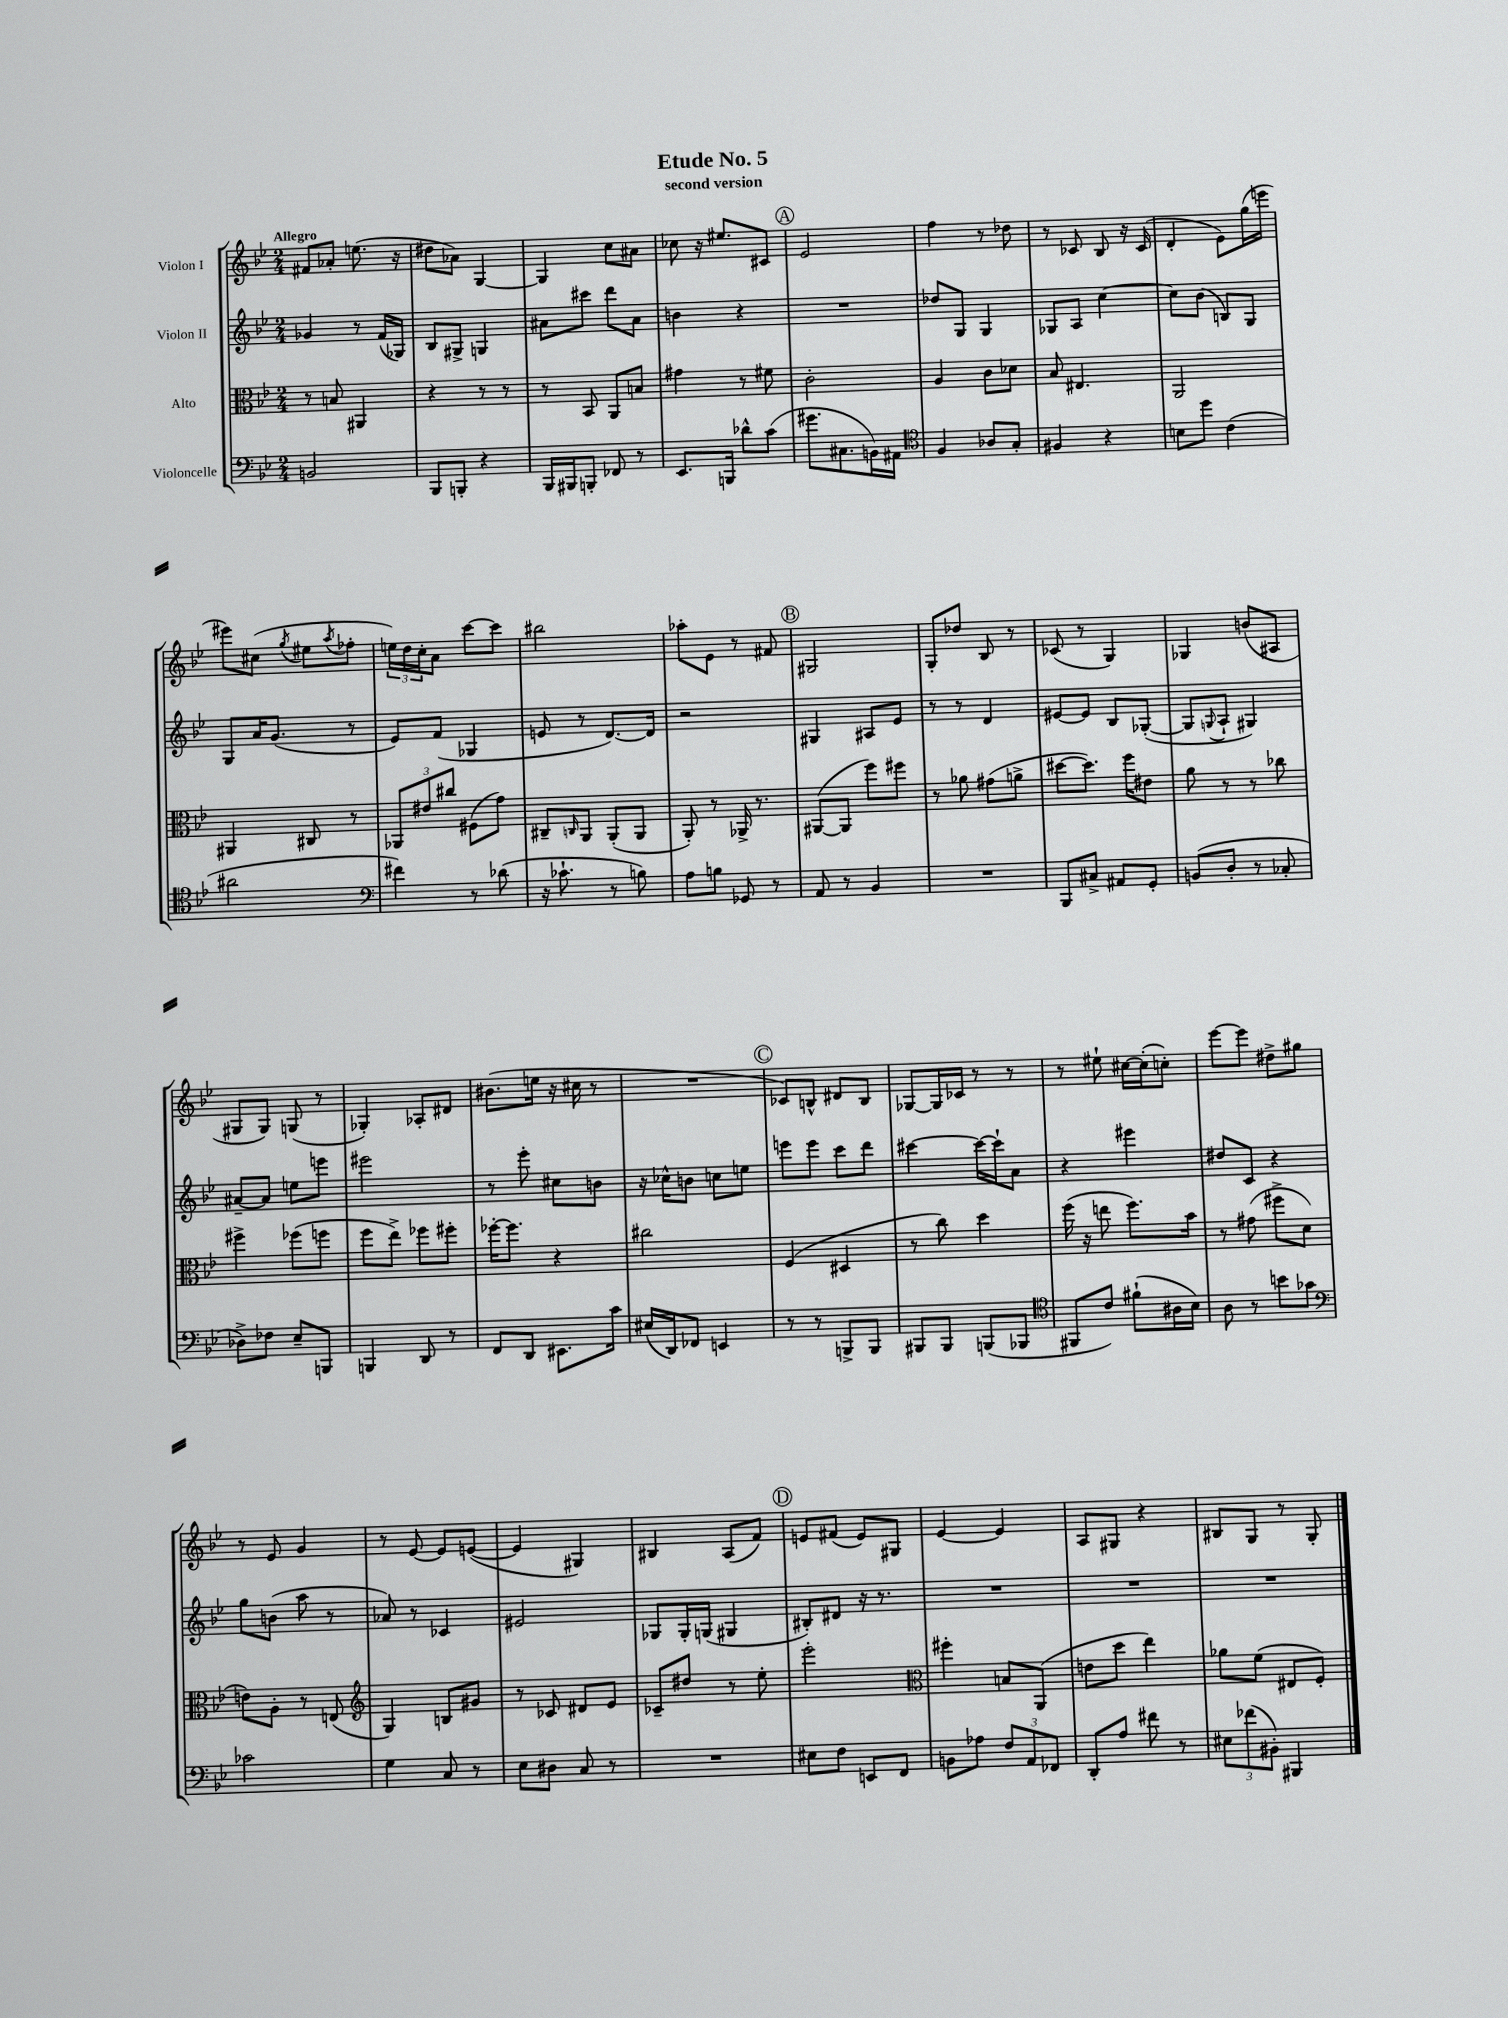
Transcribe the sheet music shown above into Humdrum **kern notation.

**kern	**kern	**kern	**kern
*staff4	*staff3	*staff2	*staff1
*clefF4	*clefC3	*clefG2	*clefG2
*k[b-e-]	*k[b-e-]	*k[b-e-]	*k[b-e-]
*M2/4	*M2/4	*M2/4	*M2/4
2BB	8r	4g-	8f#
.	8B	.	8a-'
.	4AA#	8r	(8.ee
.	.	(16f	.
.	.	16G-)	16r
=	=	=	=
8BBB-	4r	8B-	8dd#
8BBB'	.	8G#^	8a-)
4r	8r	4G	[4G
.	8r	.	.
=	=	=	=
16BBB-	8r	8a#	4G]
16BBB#	.	.	.
8BBB'	8BB-	8ccc#	.
8FF-	8AA	8ddd	8cc
8r	8B	8a#	8a#
=	=	=	=
8.EE-	4g#	4b	8cc-
.	.	.	16r
16BBB	.	.	8.ee#
8d-^^	8r	4r	.
(8c	8f#	.	8c#
=	=	=	=
8.g#	2c'	2r	2e-
8.C#	.	.	.
16BB)	.	.	.
16AA#	.	.	.
=	=	=	=
*clefC4	*	*	*
4F	4A	8dd-	4ff
.	.	8G	.
8A-	8c	4G	8r
8G'	8d-	.	8dd-
=	=	=	=
4F#	8B-	8G-	8r
.	4.E#	8A	8c-
4r	.	[4cc	8B-
.	.	.	16r
.	.	.	(16c-
=	=	=	=
8B	2AA	8cc]	4d'
8dd	.	(8b-	.
(4c	.	8B)	8e-)
.	.	8G	(16gg
.	.	.	16eee
=	=	=	=
2a#	4AA#	8G	8eee#)
.	.	16a	(8cc#
.	.	(8.g	.
.	.	.	8qgg
.	8C#	.	8ee#
.	.	.	8qaa
.	8r	8r	8ff-'
=	=	=	=
*clefF4	*	*	*
4f#)	12AA-	8e-)	24ee)
.	.	.	24dd
.	12e#	.	24cc'
.	.	(8f	8a
.	12cc#	.	.
8r	(8F#	4G-	[8ccc
(8d-	8g)	.	8ccc]
=	=	=	=
16r	8C#~	8e	2bb#
8.c-`	.	.	.
.	16qqC	.	.
.	8AA	8r	.
8r	(8AA'	[8.d)	.
8B)	8AA	.	.
.	.	16d]	.
=	=	=	=
8A	8AA')	2r	8aa-'
8B	8r	.	8e-
8GG-	16AA-^	.	8r
.	8.r	.	.
8r	.	.	8f#
=	=	=	=
8AA	([8AA#	4G#	2G#
8r	8AA#]	.	.
4BB-	8ff)	8A#	.
.	8ff#	8e-	.
=	=	=	=
2r	8r	8r	8G'
.	8a-	8r	8dd-
.	(8g#	4d	8B-
.	8a^	.	8r
=	=	=	=
8BBB-	[8dd#	[8e#	(8c-
8C#^	8.dd#])	8e#]	8r
8AA#	.	8B-	4G)
.	16ff	.	.
8GG'	8e#	([8G-'	.
=	=	=	=
(8BB	8a	8G-]	4G-
.	.	8qqG	.
8D'	8r	8A`	.
8r	8r	4G#)	(8b
8C-'	8cc-	.	8A#
=	=	=	=
8D-^)	4ff#^	[8a#~	8G#
8F-	.	8a#]	8G#)
8E-~	(8ff-	8ee	(8G
8BBB	8ff	8eee	8r
=	=	=	=
4BBB	8ff	2eee#	4G-')
.	8ee-^)	.	.
8DD	8ff-	.	8A-'
8r	8ff#'	.	8d#
=	=	=	=
8FF	[16ff-'	8r	(8.b#
.	8.ff-]	.	.
8DD	.	8eee-'	.
.	.	.	16ee
8.EE#	4r	8cc#	16r
.	.	.	16cc#
.	.	8b	8r
16c	.	.	.
=	=	=	=
(16E#	2cc#	16r	2r
16DD)	.	16cc-^^	.
8FF-	.	8b	.
4EE	.	8cc	.
.	.	8ee	.
=	=	=	=
8r	(4F	8eee	8c-)
8r	.	8eee	8B^^
8BBB^	4D#	8ccc	8d#
8BBB	.	8ddd	8B
=	=	=	=
8BBB#	8r	[4ccc#	[8G-
8BBB#	8cc)	.	16G-]
.	.	.	16c-
(8BBB	4dd	16ccc#_	8r
.	.	16ccc#`]	.
8BBB-	.	8a	8r
=	=	=	=
*clefC4	*	*	*
8FF#	(16ff	4r	8r
.	16r	.	.
8c)	8ee	.	8ee#`
(8f#`	8.ff)	4eee#	[16cc#
.	.	.	(16cc#']
16A#	.	.	8cc')
16B-)	16b-	.	.
=	=	=	=
8A	8r	8dd#	[8eee-
8r	(8g#	8c	8eee-]
8b	8ff#^	4r	8dd#^
8g-	8d	.	8gg#
=	=	=	=
*clefF4	*	*	*
2c-	8e)	8gg	8r
.	8A'	(8b	8e-
.	8r	8aa	4g
.	(8E	8r	.
=	=	=	=
*	*clefG2	*	*
4G	4G)	8a-)	8r
.	.	8r	[8e-
8C	8B	4c-	8e-]
8r	8g#	.	([8e
=	=	=	=
8E-	8r	2e#	4e]
8D#	8c-	.	.
8C	8d#	.	4G#)
8r	8e-	.	.
=	=	=	=
2r	8c-~	8G-	4B#
.	8dd#	16G-'	.
.	.	(16G	.
.	8r	4G#	(8A
.	8ee-'	.	8f)
=	=	=	=
8E#	2eee-'	8B#')	8e
8F	.	8d#	(8f#
8EE	.	16r	8e)
.	.	8.r	.
8FF	.	.	8G#
=	=	=	=
*	*clefC3	*	*
8BB	4ff#'	2r	[4e-
8A-	.	.	.
12F	8B	.	4e-]
12AA	.	.	.
.	(8AA	.	.
12FF-	.	.	.
=	=	=	=
8DD'	8e	2r	8A
8A	8dd	.	8G#
8f#	4ee-)	.	4r
8r	.	.	.
=	=	=	=
12E#	8a-	2r	8B#
(12f-	.	.	.
.	(8f	.	8G
12BB#')	.	.	.
4BBB#	8E#	.	8r
.	8F')	.	8G'
==	==	==	==
*-	*-	*-	*-
